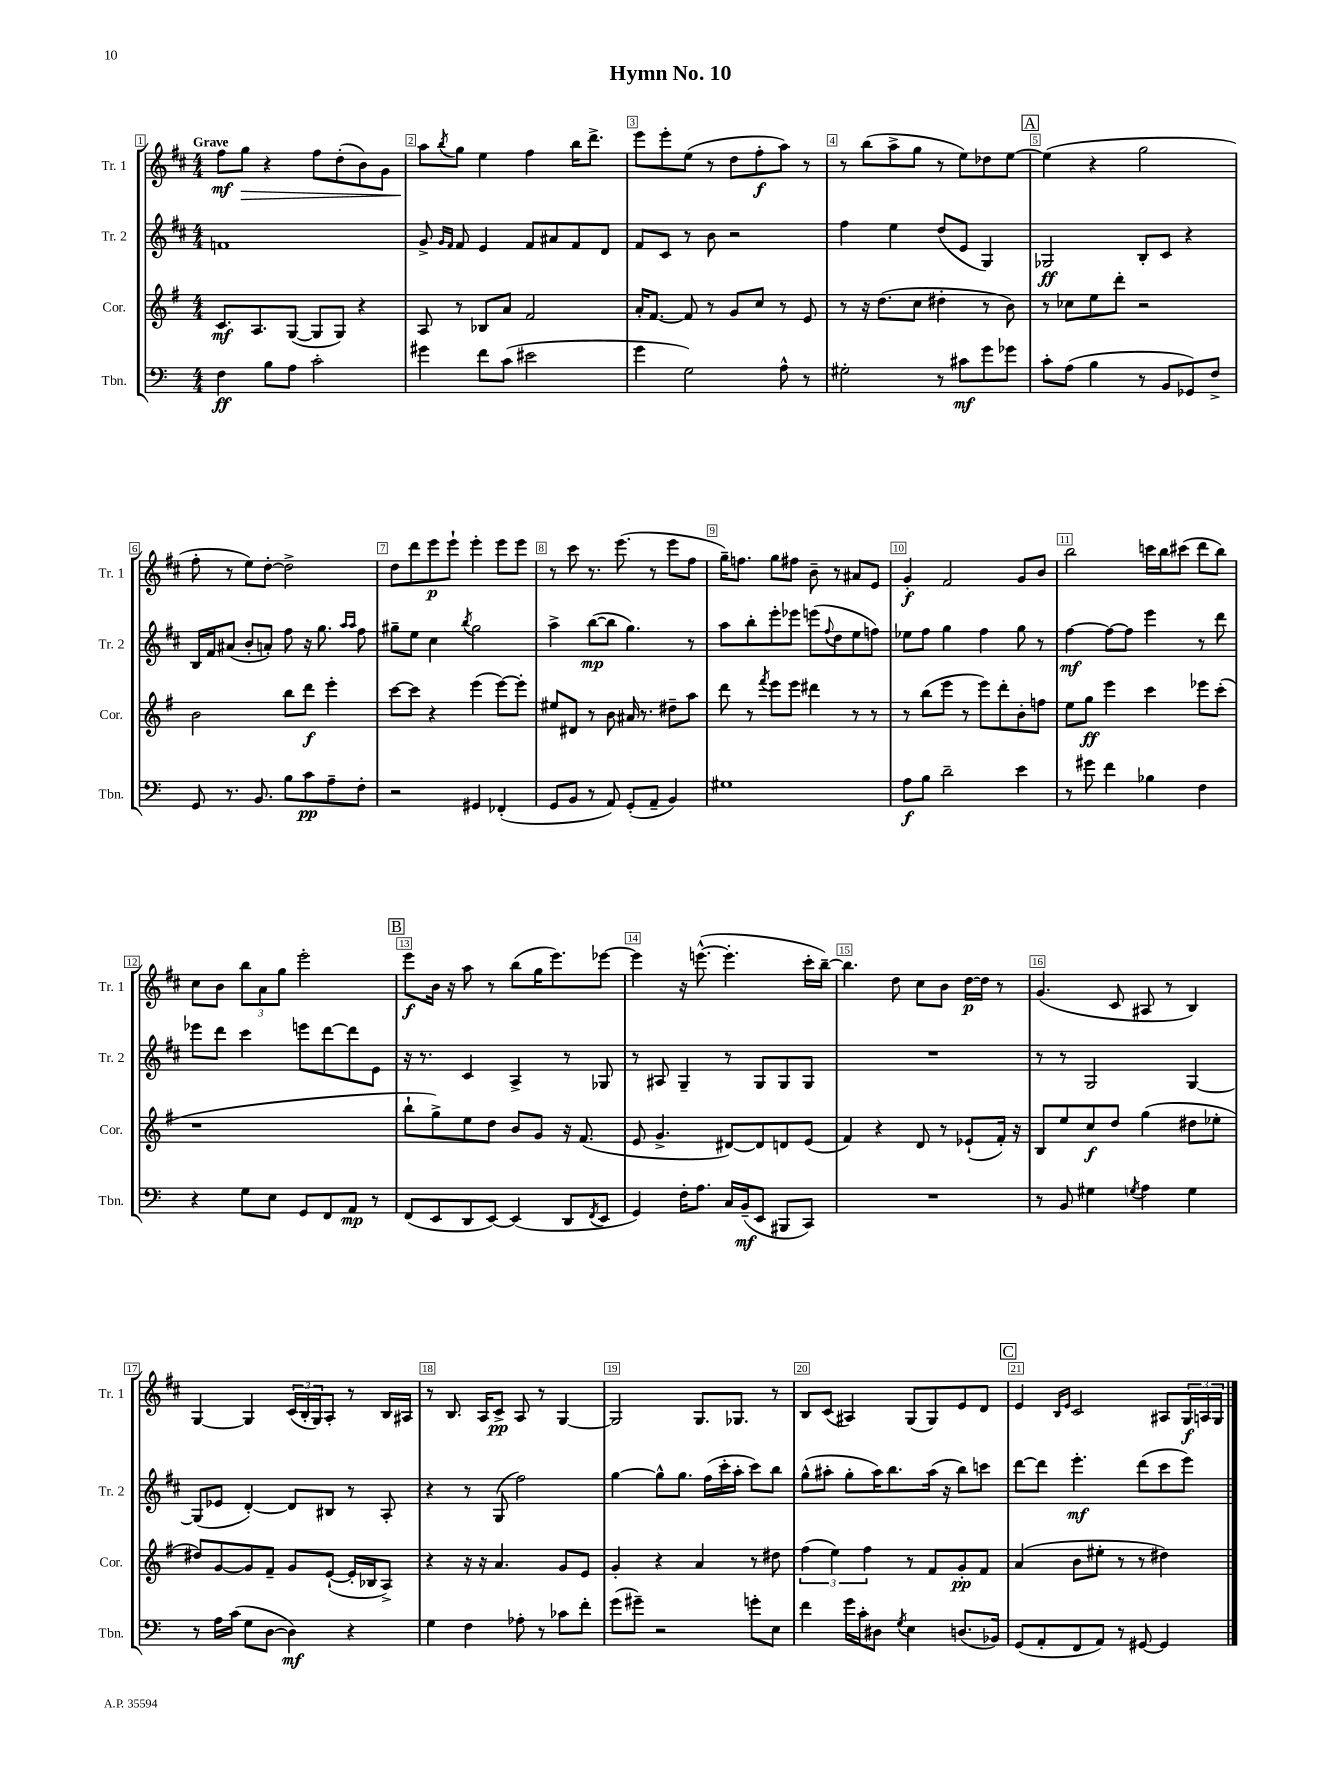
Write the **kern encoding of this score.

**kern	**dynam	**kern	**dynam	**kern	**dynam	**kern	**dynam
*part4	*part4	*part3	*part3	*part2	*part2	*part1	*part1
*staff4	*staff4	*staff3	*staff3	*staff2	*staff2	*staff1	*staff1
*I"Tbn.	*	*I"Cor.	*	*I"Tr. 2	*	*I"Tr. 1	*
*I'Tbn.	*	*I'Cor.	*	*I'Tr. 2	*	*I'Tr. 1	*
*clefF4	*	*clefG2	*	*clefG2	*	*clefG2	*
*k[]	*	*k[f#]	*	*k[f#c#]	*	*k[f#c#]	*
*M4/4	*	*M4/4	*	*M4/4	*	*M4/4	*
=1	=1	=1	=1	=1	=1	=1	=1
!	!	!	!	!	!	!LO:TX:a:B:t=Grave	!
4F\	ff	8.c/L	mf	1fn	.	8ff#\L	mf
!	!	!	!	!	!	!	!LO:HP:b
.	.	.	.	.	.	8gg\J	>
.	.	8.A/	.	.	.	.	.
8B\L	.	.	.	.	.	4r	.
8A\J	.	([8G/J	.	.	.	.	.
2c'\	.	8G/L]	.	.	.	8ff#\L	.
.	.	8G/J)	.	.	.	(8dd'\	.
.	.	4r	.	.	.	8b\)	.
.	.	.	.	.	.	8g\J	.
=2	=2	=2	=2	=2	=2	=2	=2
4g#X\	.	8A/	.	8g^/	.	8aa\L	.
.	.	.	.	16qqg/LL	.	.	.
.	.	.	.	16qqf#/JJ	.	8qbb/	.
.	.	8r	.	8f#/	.	8gg\J	]
8f\L	.	8B-X/L	.	4e/	.	4ee\	.
(8c\J	.	8a/J	.	.	.	.	.
2e#X\	.	2f#/	.	8f#/L	.	4ff#\	.
.	.	.	.	8a#X/	.	.	.
.	.	.	.	8f#/	.	16bb\KL	.
.	.	.	.	.	.	8.ddd^\J	.
.	.	.	.	8d/J	.	.	.
=3	=3	=3	=3	=3	=3	=3	=3
4g\	.	16a'/KL	.	8f#/L	.	8eee\L	.
.	.	[8.f#/J	.	.	.	.	.
.	.	.	.	8c#/J	.	8eee'\	.
2G\)	.	8f#/]	.	8r	.	(8ee\J	.
.	.	8r	.	8b\	.	8r	.
.	.	8g/L	.	2r	.	8dd\L	.
.	.	8cc/J	.	.	.	8ff#'\	f
8A^^\	.	8r	.	.	.	8aa\J)	.
8r	.	8e/	.	.	.	8r	.
=4	=4	=4	=4	=4	=4	=4	=4
2G#X'\	.	8r	.	4ff#\	.	8r	.
.	.	16r	.	.	.	(8bb\L	.
.	.	(8.dd\L	.	.	.	.	.
.	.	.	.	4ee\	.	8aa^\	.
.	.	8cc\J	.	.	.	8gg\J	.
8r	.	4dd#X'\	.	(8dd/L	.	8r	.
8c#X\L	mf	.	.	8e/J	.	8ee\L)	.
8g\	.	8r	.	4G/)	.	8dd-X\	.
8g-X\J	.	8b\)	.	.	.	[8ee\J	.
!!LO:REH:place=s1:t=A
=5	=5	=5	=5	=5	=5	=5	=5
8c'\L	.	8r	.	2G-X/	ff	(4ee\]	.
(8A\J	.	8cc-X\L	.	.	.	.	.
4B\	.	8ee\	.	.	.	4r	.
.	.	8ddd'\J	.	.	.	.	.
8r	.	2r	.	8B'/L	.	2gg\	.
8BB/L	.	.	.	8c#/J	.	.	.
8GG-X/)	.	.	.	4r	.	.	.
8F^/J	.	.	.	.	.	.	.
!!LO:LB:g=z
=6	=6	=6	=6	=6	=6	=6	=6
8GG/	.	2b\	.	16B/LL	.	8ff#'\	.
.	.	.	.	16f#/J	.	.	.
8.r	.	.	.	(8a#X/J	.	8r	.
.	.	.	.	8b'/L	.	8ee\L)	.
8.BB/	.	.	.	.	.	.	.
.	.	.	.	8an'/J)	.	[8dd'\J	.
8B\L	.	8bb\L	.	8ff#\	.	2dd^\]	.
8c\	pp	8ddd\J	f	16r	.	.	.
.	.	.	.	8.gg\	.	.	.
8A~\	.	4eee'\	.	.	.	.	.
.	.	.	.	16qqaa/LL	.	.	.
.	.	.	.	16qqaa/JJ	.	.	.
8F'\J	.	.	.	8ff#\	.	.	.
=7	=7	=7	=7	=7	=7	=7	=7
2r	.	[8ccc\L	.	8gg#X~\L	.	8dd\L	.
.	.	8ccc\J]	.	8ee\J	.	8ddd\	.
.	.	4r	.	4cc#\	.	8eee\	p
.	.	.	.	.	.	8eee`\J	.
.	.	.	.	8qbb/	.	.	.
4GG#X/	.	(4eee\	.	2gg#\	.	4eee'\	.
(4FF-X'/	.	[8eee\L)	.	.	.	8eee\L	.
.	.	8eee'\J]	.	.	.	8eee\J	.
=8	=8	=8	=8	=8	=8	=8	=8
8GG/L	.	8ee#X/L	.	4aa^\	.	8r	.
8BB/J	.	8d#X/J	.	.	.	8ccc#\	.
8r	.	8r	.	([8bb\L	mp	8.r	.
8AA/)	.	8b\	.	8bb\J]	.	.	.
.	.	.	.	.	.	(8.eee\	.
(8GG'/L	.	16a#X/	.	4.gg\)	.	.	.
.	.	8.r	.	.	.	.	.
8AA~/J	.	.	.	.	.	8r	.
4BB/)	.	8dd#X~\L	.	.	.	8eee\L	.
.	.	8aa\J	.	8r	.	8ff#\J	.
=9	=9	=9	=9	=9	=9	=9	=9
1G#X	.	8ddd\	.	8aa\L	.	16gg~\KL)	.
.	.	.	.	.	.	8.ffn\J	.
.	.	8r	.	8bb'\	.	.	.
.	.	8qfff#/	.	.	.	.	.
.	.	8eee\L	.	8eee'\	.	8gg\L	.
.	.	8eee\J	.	8eee-X\J	.	8ff#X\J	.
.	.	4ddd#X\	.	(8eeen\L	.	8b~\	.
.	.	.	.	8qqff#/	.	.	.
.	.	.	.	8dd\	.	8r	.
.	.	8r	.	8ee\	.	8a#X/L	.
.	.	8r	.	8ffn\J)	.	8e/J	.
=10	=10	=10	=10	=10	=10	=10	=10
8A\L	f	8r	.	8ee-X\L	.	4g'/	f
8B\J	.	(8bb\L	.	8ff#\J	.	.	.
2d~\	.	8eee\J	.	4gg\	.	2f#/	.
.	.	8r	.	.	.	.	.
.	.	8eee\L)	.	4ff#\	.	.	.
.	.	8ddd'\	.	.	.	.	.
4e\	.	8b'\	.	8gg\	.	8g/L	.
.	.	8ffn\J	.	8r	.	8b/J	.
=11	=11	=11	=11	=11	=11	=11	=11
8r	.	8ee\L	.	[4ff#\	mf	2bb\	.
8g#X\	.	8gg\J	ff	.	.	.	.
4f\	.	4eee\	.	8ff#\L_	.	.	.
.	.	.	.	8ff#\J]	.	.	.
4B-X\	.	4ccc\	.	4eee\	.	16cccn\LL	.
.	.	.	.	.	.	16bb\J	.
.	.	.	.	.	.	(8ccc#X\J	.
4F\	.	8eee-X\L	.	8r	.	8ddd\L	.
.	.	(8ccc'\J	.	8ddd\	.	8bb\J)	.
!!LO:LB:g=z
=12	=12	=12	=12	=12	=12	=12	=12
4r	.	1r	.	8eee-X\L	.	8cc#\L	.
.	.	.	.	8ddd\J	.	8b\J	.
8G\L	.	.	.	4ccc#\	.	12bb\L	.
.	.	.	.	.	.	12a\	.
8E\J	.	.	.	.	.	.	.
.	.	.	.	.	.	12gg\J	.
8GG/L	.	.	.	8eeen\L	.	2eee'\	.
8FF/	.	.	.	[8ddd\	.	.	.
8AA/J	mp	.	.	8ddd\]	.	.	.
8r	.	.	.	8e\J	.	.	.
!!LO:REH:place=s1:t=B
=13	=13	=13	=13	=13	=13	=13	=13
(8FF/L	.	8bb`\L	.	16r	.	8eee\L	f
.	.	.	.	8.r	.	.	.
8EE/	.	8gg^\)	.	.	.	16b\Jk	.
.	.	.	.	.	.	16r	.
8DD/	.	8ee\	.	4c#/	.	8aa\	.
[8EE/J)	.	8dd\J	.	.	.	8r	.
(4EE/]	.	8b/L	.	4A^/	.	(8bb\L	.
.	.	8g/J	.	.	.	16gg\K	.
.	.	.	.	.	.	8.eee\)	.
8DD/L	.	16r	.	8r	.	.	.
.	.	(8.f#/	.	.	.	.	.
8qFF/	.	.	.	.	.	.	.
8EE/J	.	.	.	8G-X/	.	[8eee-X\J	.
=14	=14	=14	=14	=14	=14	=14	=14
4GG/)	.	8e/	.	8r	.	4eee-\]	.
.	.	4.g^/	.	8A#X/	.	.	.
16F'\KL	.	.	.	4G~/	.	16r	.
8.A\J	.	.	.	.	.	([8.eeen^^\	.
16C/LL	.	[8d#X/L)	.	8r	.	4.eee'\]	.
(16BB~/J	mf	.	.	.	.	.	.
8EE/J	.	8d#/]	.	8G/L	.	.	.
8BBB#X/L	.	8dn/	.	8G/	.	.	.
8CC/J)	.	(8e/J	.	8G/J	.	16ccc#'\LL	.
.	.	.	.	.	.	[16bb~\JJ)	.
=15	=15	=15	=15	=15	=15	=15	=15
1r	.	4f#/)	.	1r	.	4.bb\]	.
.	.	4r	.	.	.	.	.
.	.	.	.	.	.	8dd\	.
.	.	8d/	.	.	.	8cc#\L	.
.	.	8r	.	.	.	8b\J	.
.	.	(8e-X`/L	.	.	.	[16dd\LL	p
.	.	.	.	.	.	16dd\JJ]	.
.	.	16f#'/Jk)	.	.	.	8r	.
.	.	16r	.	.	.	.	.
=16	=16	=16	=16	=16	=16	=16	=16
8r	.	8B/L	.	8r	.	(4.g/	.
8BB/	.	8ee/	.	8r	.	.	.
4G#X\	.	8cc/	f	2G/	.	.	.
.	.	8dd/J	.	.	.	8c#/	.
8qGn/	.	.	.	.	.	.	.
4A\	.	(4gg\	.	.	.	8A#X/	.
.	.	.	.	.	.	8r	.
4G\	.	8dd#X\L	.	[4G/	.	4B/)	.
.	.	8ee-X'\J	.	.	.	.	.
!!LO:LB:g=z
=17	=17	=17	=17	=17	=17	=17	=17
8r	.	8dd#X/L)	.	(8G/L]	.	[4G/	.
16A\LL	.	[8g/	.	8e-X/J	.	.	.
(16c\JJ	.	.	.	.	.	.	.
8G\L	.	8g/]	.	[4d'/)	.	4G/]	.
[8D\J	.	8f#~/J	.	.	.	.	.
4D\])	mf	8g/L	.	8d/L]	.	(24c#/LL	.
.	.	.	.	.	.	24B'/	.
.	.	.	.	.	.	24G/J)	.
.	.	([8e`/J	.	8B#X/J	.	8A'/J	.
4r	.	16e'/LL]	.	8r	.	8r	.
.	.	16B-X/J	.	.	.	.	.
.	.	8A^/J)	.	8A'/	.	16B/LL	.
.	.	.	.	.	.	16A#X/JJ	.
=18	=18	=18	=18	=18	=18	=18	=18
4G\	.	4r	.	4r	.	8r	.
.	.	.	.	.	.	8.B/	.
4F\	.	16r	.	8r	.	.	.
.	.	16r	.	.	.	16A/KL	.
.	.	4.a/	.	(8G/	.	8c#^/J	pp
8A-X'\	.	.	.	2ff#\)	.	8A/	.
8r	.	.	.	.	.	8r	.
8c-X\L	.	8g/L	.	.	.	[4G/	.
8f'\J	.	8e/J	.	.	.	.	.
=19	=19	=19	=19	=19	=19	=19	=19
(8g\L	.	4g'/	.	[4gg\	.	2G/]	.
8g#X~\J)	.	.	.	.	.	.	.
2r	.	4r	.	8gg^^\L]	.	.	.
.	.	.	.	8.gg\J	.	.	.
.	.	4a/	.	.	.	8.G/L	.
.	.	.	.	(16ff#\LL	.	.	.
.	.	.	.	16ccc#'\	.	.	.
.	.	.	.	16aa'\JJ	.	8.G-X/J	.
8gn'\L	.	8r	.	8ccc#\L)	.	.	.
8E\J	.	8dd#X\	.	8bb\J	.	8r	.
=20	=20	=20	=20	=20	=20	=20	=20
4f\	.	(6ff#\	.	(8gg^^\L	.	8B/L	.
.	.	.	.	8aa#X'\J	.	(8c#/J	.
.	.	6ee\)	.	.	.	.	.
16g\LL	.	.	.	8gg'\L	.	4A#X/)	.
16c'\J	.	.	.	.	.	.	.
.	.	6ff#\	.	.	.	.	.
8D#X\J	.	.	.	16aa#\K)	.	.	.
.	.	.	.	8.bb\	.	.	.
8qG/	.	.	.	.	.	.	.
4E\	.	8r	.	.	.	(8G/L	.
.	.	8f#/L	.	(16aa#\Jk	.	8G/)	.
.	.	.	.	16r	.	.	.
(8.Dn/L	.	8g'/	pp	8bb\L)	.	8e/	.
.	.	8f#/J	.	8cccn\J	.	8d/J	.
16BB-X/Jk)	.	.	.	.	.	.	.
!!LO:REH:place=s1:t=C
=21	=21	=21	=21	=21	=21	=21	=21
(8GG/L	.	(4a/	.	[8ddd\L	.	4e/	.
8AA'/	.	.	.	8ddd\J]	.	.	.
.	.	.	.	.	.	16qqB/LL	.
.	.	.	.	.	.	16qqe/JJ	.
8FF/	.	8b\L	.	4.eee'\	mf	2c#/	.
8AA/J)	.	8ee#X'\J	.	.	.	.	.
8r	.	8r	.	.	.	.	.
[8GG#X/	.	8r	.	(8ddd\L	.	.	.
4GG#/]	.	4dd#X\)	.	8ccc#\	.	8A#X/L	.
.	.	.	.	8eee\J)	.	24G/L	f
.	.	.	.	.	.	24An/	.
.	.	.	.	.	.	24G/JJ	.
==	==	==	==	==	==	==	==
*-	*-	*-	*-	*-	*-	*-	*-
